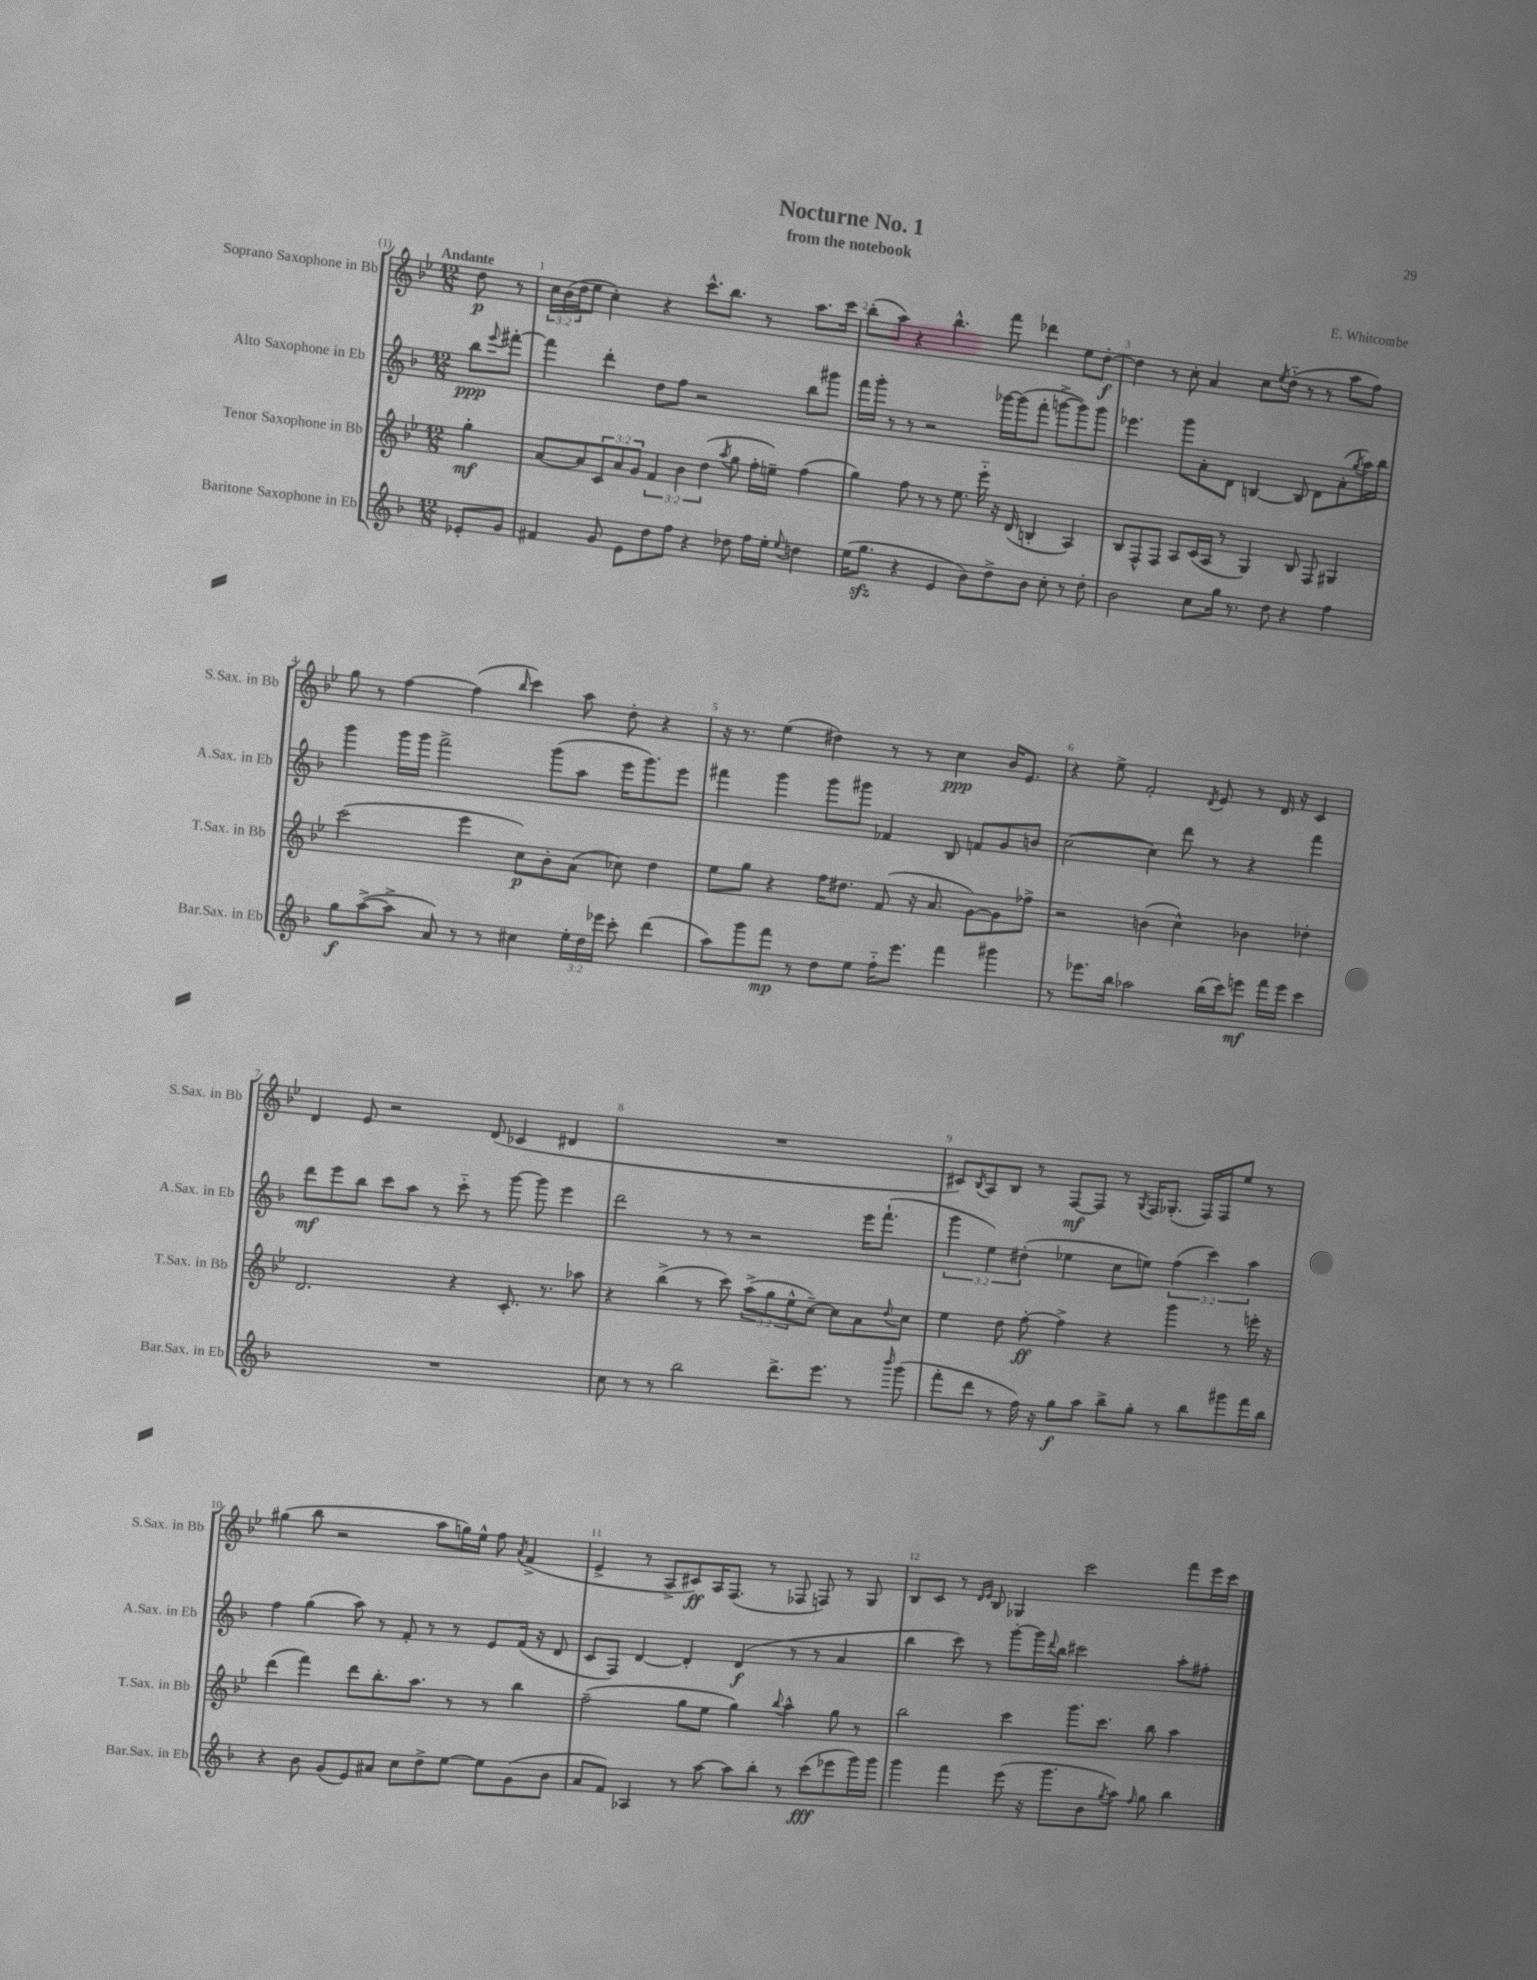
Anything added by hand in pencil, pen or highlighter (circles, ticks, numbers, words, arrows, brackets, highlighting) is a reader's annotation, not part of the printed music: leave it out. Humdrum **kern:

**kern	**dynam	**kern	**dynam	**kern	**dynam	**kern	**dynam
*part4	*part4	*part3	*part3	*part2	*part2	*part1	*part1
*staff4	*staff4	*staff3	*staff3	*staff2	*staff2	*staff1	*staff1
*I"Baritone Saxophone in Eb	*	*I"Tenor Saxophone in Bb	*	*I"Alto Saxophone in Eb	*	*I"Soprano Saxophone in Bb	*
*I'Bar.Sax. in Eb	*	*I'T.Sax. in Bb	*	*I'A.Sax. in Eb	*	*I'S.Sax. in Bb	*
*clefG2	*	*clefG2	*	*clefG2	*	*clefG2	*
*k[b-]	*	*k[b-e-]	*	*k[b-]	*	*k[b-e-]	*
*M12/8	*	*M12/8	*	*M12/8	*	*M12/8	*
=	=	=	=	=	=	=	=
!	!	!	!	!	!	!LO:TX:a:B:t=Andante	!
8e-X'/L	.	4gg'\	mf	8bb-\L	ppp	8dd\	p
.	.	.	.	8qqeee/	.	.	.
8g/J	.	.	.	[8fff#X'\J	.	8r	.
=1	=1	=1	=1	=1	=1	=1	=1
4f#X/	.	[8a/L	.	4fff#\]	.	24cc\LL	.
.	.	.	.	.	.	(24b-\	.
.	.	.	.	.	.	24dd\J	.
.	.	8a/]	.	.	.	8ee-\J	.
8g/	.	12c/	.	4ddd'\	.	4cc'\)	.
.	.	12a/	.	.	.	.	.
8e\L	.	.	.	.	.	.	.
.	.	12g/J	.	.	.	.	.
8dd\	.	6f/	.	8dd\L	.	4r	.
8ff\J	.	.	.	8ff\J	.	.	.
.	.	6b-\	.	.	.	.	.
4r	.	.	.	2r	.	8.ccc^^\L	.
.	.	(6dd\	.	.	.	.	.
.	.	.	.	.	.	8.bb-\J	.
.	.	8qaa/	.	.	.	.	.
8dd-X\	.	8gg\	.	.	.	.	.
16ff\LL	.	16ff'\LL	.	.	.	8r	.
16ee'\JJ	.	16een~\JJ)	.	.	.	.	.
8qqee/	.	.	.	.	.	.	.
4ddn\	.	(4ff\	.	8bb-\L	.	8.aa\L	.
.	.	.	.	8ggg#X\J	.	.	.
.	.	.	.	.	.	16ccc\Jk	.
=2	=2	=2	=2	=2	=2	=2	=2
(16ee\KL	.	4gg\)	.	16fff\LL	.	(8bb-'\L	.
8.ggzz\J	.	.	.	16ggg'\JJ	.	.	.
.	.	.	.	8r	.	8aa\J)	.
4r	.	8ff\	.	8r	.	4r	.
.	.	8r	.	2r	.	.	.
4e/	.	8r	.	.	.	4.bb-^^\	.
.	.	8.ee-\	.	.	.	.	.
8b-\L)	.	.	.	.	.	.	.
.	.	16eee-\	.	.	.	.	.
8dd^\	.	16r	.	[16ggg-X\LL	.	8fff\	.
.	.	(16d/	.	(16ggg-\J]	.	.	.
8b-\J	.	4Bn'/	.	8fff'\J	.	4ddd-X\	.
8cc'\	.	.	.	[8gggn^\L	.	.	.
8r	.	4A/)	.	8ggg\])	.	8ee-\L	.
8dd'\	.	.	.	8ggg\J	.	[8dd'\J	f
=3	=3	=3	=3	=3	=3	=3	=3
2b-\	.	8B-/L	.	4.eee-X\	.	4dd\]	.
.	.	8F^^/	.	.	.	.	.
.	.	8F/J	.	.	.	8r	.
.	.	8A/L	.	8ggg\L	.	8cc'\	.
8cc\L	.	(16c/L	.	8a'\	.	4a/	.
.	.	16A/JJ	.	.	.	.	.
16gg\Jk	.	8r	.	8d\J	.	.	.
8.r	.	.	.	.	.	.	.
.	.	4G/)	.	[4Bn/	.	8cc\L	.
.	.	.	.	.	.	8qee-/	.
8dd\	.	.	.	.	.	(8dd\J	.
4r	.	8B-/	.	8B/]	.	8r	.
.	.	8F/	.	8d\L	.	8r	.
4ff\	.	4G#X/	.	(8a'\	.	8aa\L	.
.	.	.	.	8qgg/	.	.	.
.	.	.	.	16aa\L)	.	8ff\J)	.
.	.	.	.	16bb-\JJ	.	.	.
!!LO:LB:g=z
=4	=4	=4	=4	=4	=4	=4	=4
8gg\L	f	(2ccc\	.	4ggg\	.	8gg\	.
([8aa^\	.	.	.	.	.	8r	.
8aa^\J]	.	.	.	16ggg\LL	.	[4ff\	.
.	.	.	.	16ggg\JJ	.	.	.
8a/)	.	.	.	2fff^\	.	.	.
8r	.	4eee-\	.	.	.	(4ff\]	.
8r	.	.	.	.	.	.	.
.	.	.	.	.	.	16qqbb-/	.
4cc#X\	.	8cc\L)	p	.	.	4ccc\)	.
.	.	8b-'\	.	(8ggg\L	.	.	.
24ee'\LL	.	(8a\J	.	8aa\J	.	8aa\	.
24dd\	.	.	.	.	.	.	.
24eee-X\JJ	.	.	.	.	.	.	.
8ccc'\	.	8cc-X\)	.	16eee\KL	.	8dd'\	.
.	.	.	.	8.ggg\)	.	.	.
(4ddd\	.	4dd\	.	.	.	4r	.
.	.	.	.	8eee\J	.	.	.
=5	=5	=5	=5	=5	=5	=5	=5
8aa\L)	.	8ee-\L	.	4fff#X\	.	16r	.
.	.	.	.	.	.	8.r	.
8ggg\	.	8gg\J	.	.	.	.	.
8fff\J	mp	4r	.	4ggg\	.	(4ee-\	.
8r	.	.	.	.	.	.	.
8dd\L	.	16ff\KL	.	8ggg\L	.	4dd#X\)	.
.	.	8.dd#X\J	.	.	.	.	.
8ee\J	.	.	.	8ggg#X\J	.	.	.
16ff\KL	.	(8f/	.	4f-X/	.	8r	.
8.eee\J	.	.	.	.	.	.	.
.	.	16r	.	.	.	8r	.
.	.	8.a/	.	.	.	.	.
4fff\	.	.	.	8B-/	.	4cc\	ppp
.	.	[8g\L)	.	8fn/L	.	.	.
4ggg#X\	.	8g\]	.	8g/	.	16b-/KL	.
.	.	.	.	.	.	8.e-/J	.
.	.	8ff-X^\J	.	8bn/J	.	.	.
=6	=6	=6	=6	=6	=6	=6	=6
8r	.	2r	.	([2cc\	.	4r	.
8.eee-X\L	.	.	.	.	.	.	.
.	.	.	.	.	.	8ee-^\	.
16bb-\Jk	.	.	.	.	.	.	.
2aa-X\	.	.	.	.	.	2f'/	.
.	.	(4bn\	.	4cc\])	.	.	.
.	.	4cc^^\)	.	8ddd\	.	.	.
.	.	.	.	.	.	8qd/	.
(16bb-\LL	.	.	.	8r	.	8e-/	.
16ccc\J)	.	.	.	.	.	.	.
8eeen\J	mf	4b-X\	.	4r	.	8r	.
16fff\LL	.	.	.	.	.	16d/	.
16eee\JJ	.	.	.	.	.	16r	.
4ccc\	.	4dd-X'\	.	4fff\	.	4c/	.
!!LO:LB:g=z
=7	=7	=7	=7	=7	=7	=7	=7
1.r	.	2.d/	.	8ddd\L	mf	4d/	.
.	.	.	.	8eee\	.	.	.
.	.	.	.	8bb-\J	.	8e-/	.
.	.	.	.	8ccc\L	.	2r	.
.	.	.	.	8aa\J	.	.	.
.	.	.	.	8r	.	.	.
.	.	4r	.	8ccc\	.	.	.
.	.	.	.	8r	.	(8d/	.
.	.	8.c'/	.	[8ggg\	.	4c-X/	.
.	.	.	.	8ggg\]	.	.	.
.	.	8.r	.	.	.	.	.
.	.	.	.	4eee\	.	4d#X/	.
.	.	8aa-X\	.	.	.	.	.
=8	=8	=8	=8	=8	=8	=8	=8
8cc\	.	4r	.	2ddd\	.	1.r	.
8r	.	.	.	.	.	.	.
8r	.	(4bb-^\	.	.	.	.	.
2bb-\	.	.	.	.	.	.	.
.	.	8r	.	8r	.	.	.
.	.	8ccc\)	.	8r	.	.	.
.	.	(12aa^\L	.	2r	.	.	.
.	.	12gg\	.	.	.	.	.
8.ddd^\L	.	.	.	.	.	.	.
.	.	12ee-^^\	.	.	.	.	.
.	.	[8cc~\J)	.	.	.	.	.
8.eee\J	.	.	.	.	.	.	.
.	.	8cc\L]	.	.	.	.	.
8r	.	8a\	.	16eee\KL	.	.	.
.	.	.	.	(8.fff`\J	.	.	.
16qqbbb-/	.	8qqdd/	.	.	.	.	.
(8ggg\	.	8cc\J	.	.	.	.	.
=9	=9	=9	=9	=9	=9	=9	=9
8fff'\L	.	4ee-\	.	6ggg\	.	8c#X/L)	.
.	.	.	.	.	.	8qB-/	.
8ddd\J	.	.	.	.	.	8A/	.
.	.	.	.	6ee\)	.	.	.
8r	.	8dd\	.	.	.	8B-/J	.
.	.	.	.	(6dd#X'\	.	.	.
16ff\)	.	[8ff'\	ff	.	.	8r	.
16r	.	.	.	.	.	.	.
8gg\L	f	4ff^\]	.	4ee-X\	.	[8F/L	mf
8aa\J	.	.	.	.	.	8F/J]	.
8bb-^\L	.	4r	.	8cc\L	.	8r	.
.	.	.	.	.	.	8qG/	.
8gg'\J	.	.	.	8een\J)	.	16F/KL	.
.	.	.	.	.	.	(8.G-X'/J	.
8r	.	4ggg\	.	(6ff\	.	.	.
8bb-\L	.	.	.	.	.	16F/LL)	.
.	.	.	.	6ccc\)	.	.	.
.	.	.	.	.	.	16F/J	.
8ggg#X\	.	8r	.	.	.	8ee-/J	.
.	.	.	.	6aa\	.	.	.
16fff\L	.	16eeen'\	.	.	.	8r	.
16bb-\JJ	.	16r	.	.	.	.	.
!!LO:LB:g=z
=10	=10	=10	=10	=10	=10	=10	=10
4r	.	(4ddd\	.	4ff\	.	(4gg#X\	.
8b-\	.	4fff\)	.	(4gg\	.	8bb-\	.
(8g/L	.	.	.	.	.	2r	.
8e/)	.	8ddd\L	.	8aa\)	.	.	.
8a#X/J	.	8.bb-'\	.	8r	.	.	.
8cc\L	.	.	.	8f'/	.	.	.
.	.	8.aa\J	.	.	.	.	.
8dd^\	.	.	.	8r	.	8aa\L	.
[8ee\J	.	8r	.	8r	.	16ggn\L)	.
.	.	.	.	.	.	16ee-^^\JJ	.
8ee\L]	.	8r	.	8e/L	.	8ff\	.
.	.	.	.	.	.	8qa/	.
(8g\	.	4bb-\	.	(16f/Jk	.	(4f^/	.
.	.	.	.	16r	.	.	.
8b-\J	.	.	.	8d/	.	.	.
=11	=11	=11	=11	=11	=11	=11	=11
8a/L	.	(2ff~\	.	8c/L	.	4e-^/	.
8f/J)	.	.	.	8F/J)	.	.	.
4A-X/	.	.	.	[4d/	.	8r	.
.	.	.	.	.	.	8A^/L	.
8r	.	8gg\L	.	4d'/]	.	8c#X/)	ff
[8aa\	.	8ee-\J	.	.	.	16A/K	.
.	.	.	.	.	.	(8.F/J	.
8aa\L]	.	4gg\)	.	(4d/	f	.	.
8bb-'\J	.	.	.	.	.	8r	.
.	.	8qqbb-/	.	.	.	.	.
8r	.	4aa^^\	.	8r	.	8F-X/	.
(8ccc\L	fff	.	.	8r	.	8Fn/)	.
8eee-X\	.	8gg\	.	4a/	.	8r	.
16ggg\L)	.	8r	.	.	.	8G/	.
16ggg\JJ	.	.	.	.	.	.	.
=12	=12	=12	=12	=12	=12	=12	=12
4ggg\	.	2bb-\	.	4bb-\	.	8B-/L	.
.	.	.	.	.	.	8c/J	.
4fff\	.	.	.	8ccc\)	.	8r	.
.	.	.	.	.	.	16qqd/LL	.
.	.	.	.	.	.	16qqe-/JJ	.
.	.	.	.	8r	.	8B-/	.
(8eee\	.	4ccc\	.	[8ggg'\L	.	4G-X/	.
16r	.	.	.	16ggg\L]	.	.	.
.	.	.	.	8qqddd/	.	.	.
8.ggg\L	.	.	.	16bb-\JJ	.	.	.
.	.	8.ggg\L	.	2ccc#X\	.	2ccc\	.
8b-\	.	.	.	.	.	.	.
.	.	8.ccc\J	.	.	.	.	.
8qgg/	.	.	.	.	.	.	.
8aa\J)	.	.	.	.	.	.	.
16qqff/	.	.	.	.	.	.	.
8gg\	.	8bb-\	.	.	.	.	.
4bb-\	.	4aa\	.	8aa'\L	.	8fff\L	.
.	.	.	.	8ff#X'\J	.	16eee-\L	.
.	.	.	.	.	.	16ccc\JJ	.
==	==	==	==	==	==	==	==
*-	*-	*-	*-	*-	*-	*-	*-
